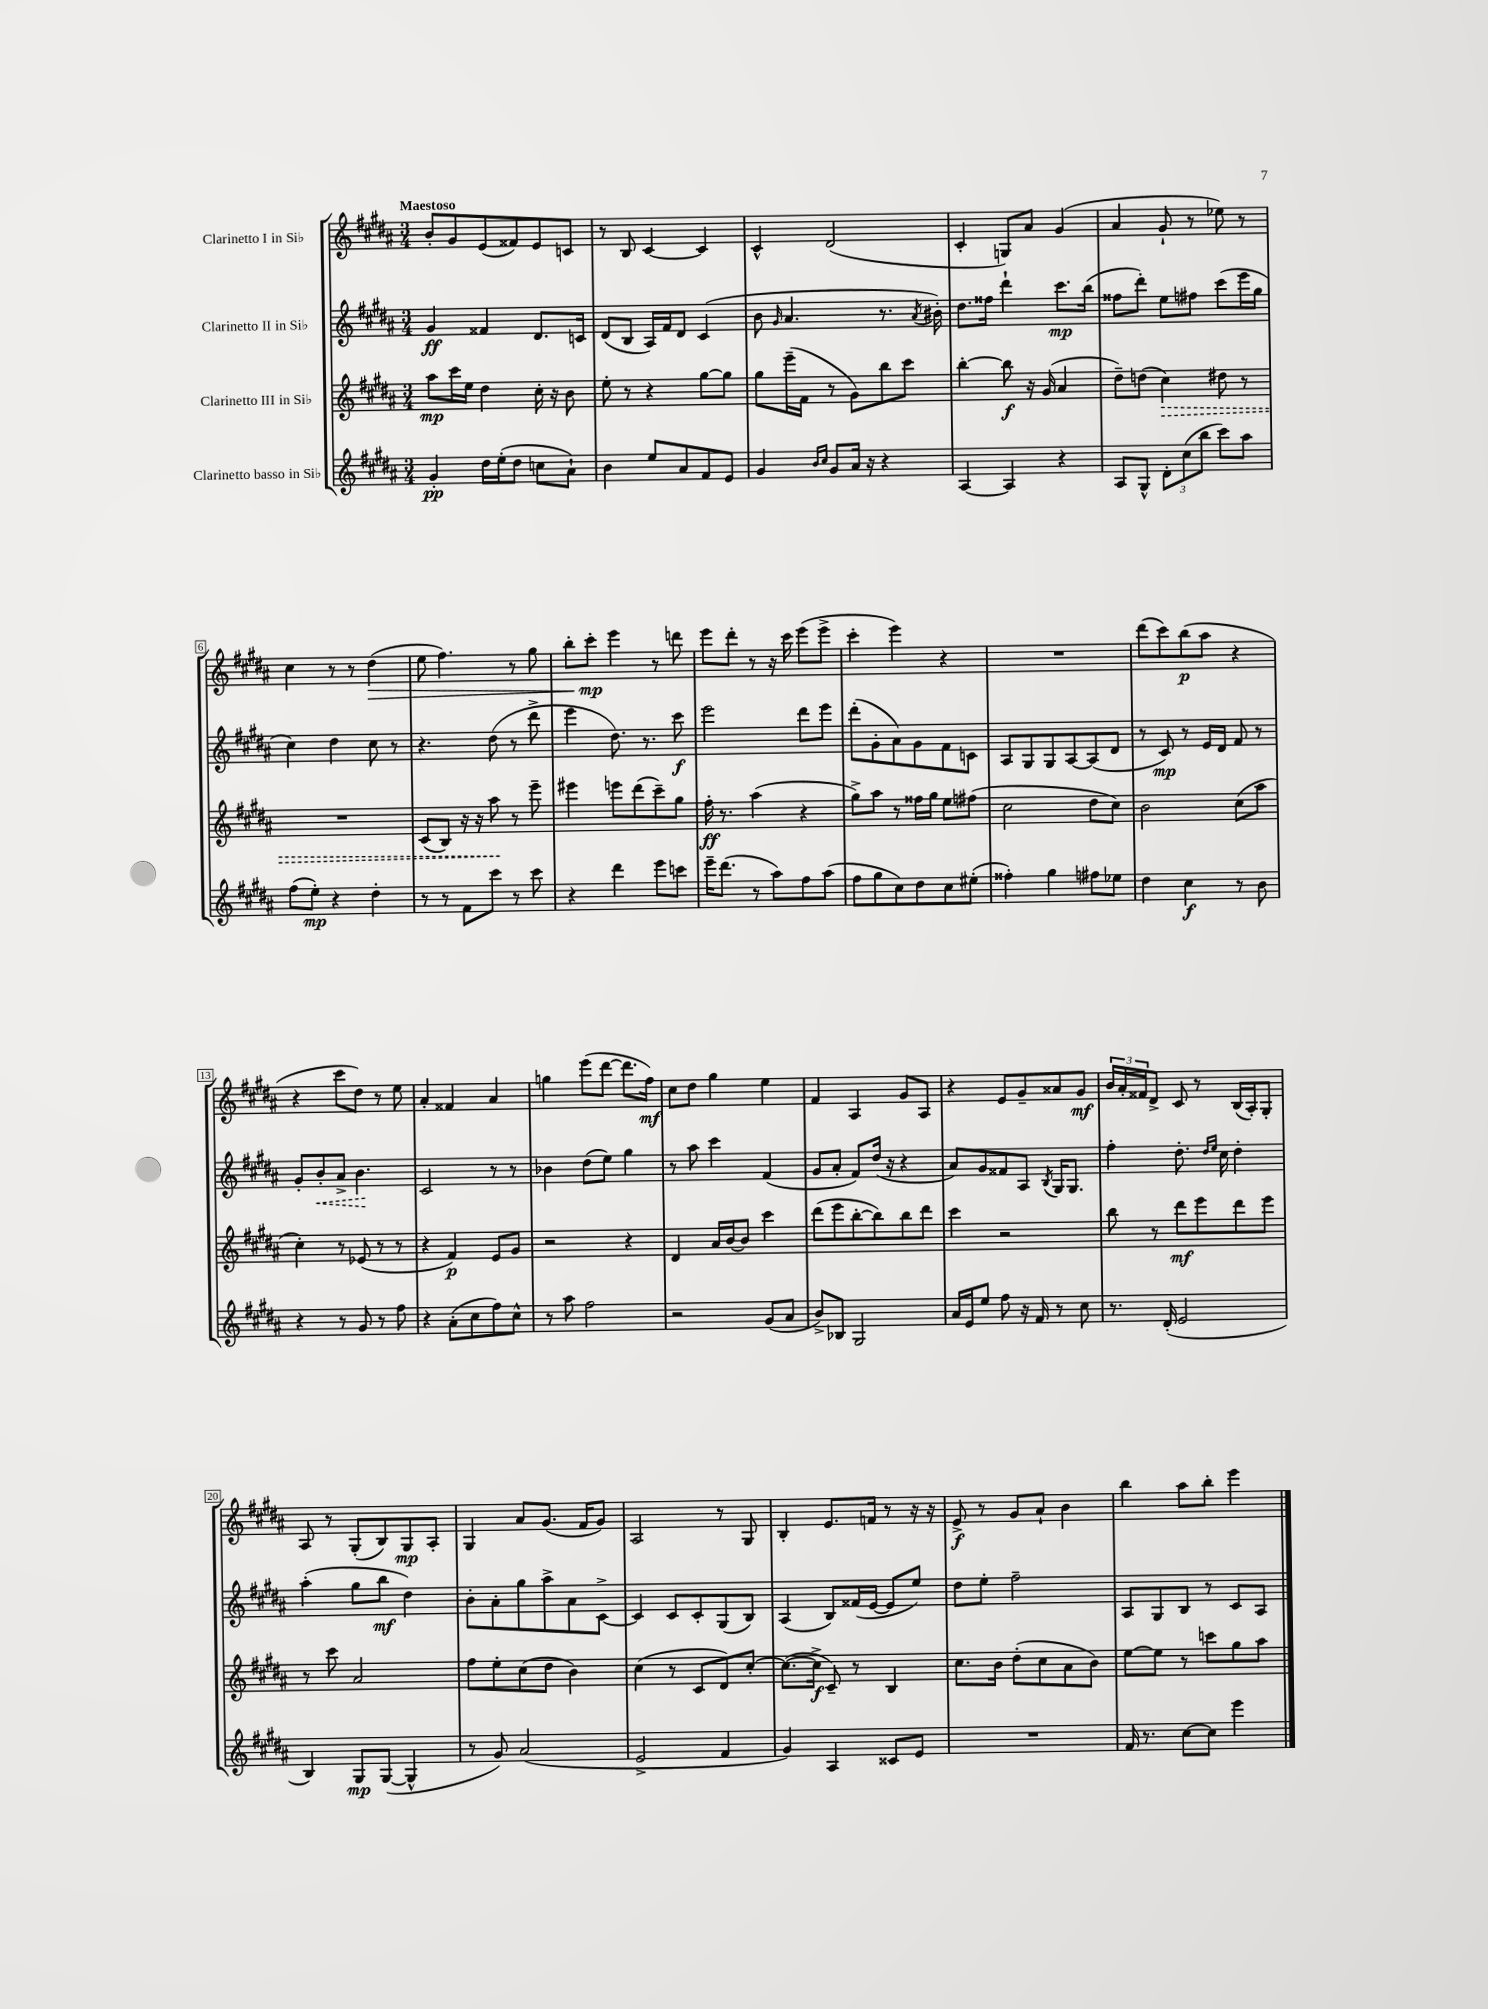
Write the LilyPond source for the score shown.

<<
\new StaffGroup <<
\new Staff = "s0" \with { instrumentName = "Clarinetto I in Sib" } {
    \clef treble \key b \major \numericTimeSignature \time 3/4 \tempo "Maestoso"
    b'8-. gis'8 e'8( fisis'8) e'8 c'8 |
    r8 b8 cis'4~ cis'4 |
    cis'4-^ dis'2( |
    cis'4-. g8) ais'8 gis'4( |
    ais'4 gis'8-! r8 ees''8) r8 |
    cis''4 r8 r8 dis''4\>( |
    e''8 fis''4.) r8 gis''8 |
    b''8-. cis'''8-.\mp\! e'''4 r8 d'''8 |
    e'''8 dis'''8-. r8 r16 cis'''16 e'''8( e'''8-> |
    cis'''4-. e'''4) r4 |
    R2. |
    dis'''8( cis'''8) b''8\p( ais''8 r4 |
    r4 cis'''8 dis''8) r8 e''8 |
    ais'4-. fisis'4 ais'4 |
    g''4 e'''8( dis'''8~ dis'''8. fis''16\mf) |
    cis''8 dis''8 gis''4 e''4 |
    fis'4 ais4 gis'8 ais8 |
    r4 e'8 gis'8-- aisis'8 gis'8\mf |
    \tuplet 3/2 { b'16 ais'16-. fisis'16 } dis'8-> cis'8 r8 b16( ais16-.) gis8-. |
    ais8 r8 gis8-.( b8) gis8\mp ais8-. |
    gis4 ais'8 gis'8.( fis'16 gis'8) |
    ais2 r8 gis8 |
    b4-. e'8. f'16 r8 r16 r16 |
    e'8->\f r8 gis'8 ais'8-! b'4 |
    b''4 ais''8 b''8-. e'''4 \bar "|." |
}
\new Staff = "s1" \with { instrumentName = "Clarinetto II in Sib" } {
    \clef treble \key b \major \numericTimeSignature \time 3/4
    gis'4\ff fisis'4 dis'8. c'16 |
    dis'8( b8 ais16) fis'16 dis'8 cis'4( |
    b'8 \grace { gis'16 } ais'4. r8. \acciaccatura { ais'8 } bis'16-.) |
    dis''8. fisis''16 dis'''4-! cis'''8.\mp b''16( |
    fisis''8 dis'''8-.) e''8 fis''8 cis'''8( e'''16 gis''16 |
    cis''4) dis''4 cis''8 r8 |
    r4. dis''8( r8 dis'''8-> |
    e'''4 dis''8.) r8. cis'''8\f |
    e'''2 dis'''8 e'''8 |
    dis'''8-.( gis'8-. ais'8) gis'8 fis'8 c'8 |
    ais8 gis8 gis8 ais8~ ais8( dis'8 |
    r8 cis'8\mp) r8 e'16 dis'16 fis'8 r8 |
    gis'8-. \once \override Hairpin.style = #'dashed-line b'8-.\< ais'8-> b'4.\! |
    cis'2 r8 r8 |
    bes'4 dis''8( e''8) gis''4 |
    r8 ais''8 cis'''4 fis'4( |
    gis'8 ais'8-. fis'8) dis''16( r16 r4 |
    ais'8) gis'8 fisis'8 ais8 \acciaccatura { b8 } gis16 gis8. |
    fis''4-. dis''8.-. \grace { dis''16 e''16 } cis''16 dis''4-. |
    ais''4-.( gis''8 b''8\mf dis''4) |
    b'8-. ais'8-. gis''8 ais''8-> ais'8 cis'8~-> |
    cis'4 cis'8 cis'8-. gis8( b8) |
    ais4( b8) fisis'16( e'16~ e'8 e''8) |
    dis''8 e''8-. fis''2-- |
    ais8 gis8 b8 r8 cis'8 ais8 \bar "|." |
}
\new Staff = "s2" \with { instrumentName = "Clarinetto III in Sib" } {
    \clef treble \key b \major \numericTimeSignature \time 3/4
    ais''8\mp cis'''16 e''16 dis''4 cis''16-. r16 b'8 |
    e''8-. r8 r4 gis''8~ gis''8 |
    gis''8 e'''16--( fis'16 r8 gis'8) b''8 cis'''8 |
    b''4~-. b''8\f r16 gis'16( ais'4 |
    dis''8--) d''8( \once \override Hairpin.style = #'dashed-line cis''4\>) dis''8 r8 |
    R2. |
    cis'8( b8) r16 r16 ais''8\! r8 e'''8-- |
    eis'''4 e'''8 dis'''8( cis'''8--) gis''8 |
    fis''16-.\ff r8. ais''4( r4 |
    gis''8->) ais''8 r8 fisis''16 gis''16 e''8 fis''8( |
    cis''2 dis''8 cis''8) |
    b'2 cis''8( ais''8 |
    cis''4-.) r8 ees'8( r8 r8 |
    r4 fis'4\p) e'8 gis'8 |
    r2 r4 |
    dis'4 ais'16 b'16~ b'8 cis'''4 |
    dis'''8( e'''8 b''8~-. b''8) b''8 dis'''8 |
    cis'''4 r2 |
    b''8 r8 dis'''8\mf e'''8 dis'''8 e'''8 |
    r8 cis'''8 ais'2 |
    fis''8 e''8-. cis''8( dis''8 b'4) |
    cis''4( r8 cis'8 dis'8) cis''8~-. |
    cis''8.~( cis''16->\f cis'8--) r8 b4 |
    cis''8. b'16 dis''8-.( cis''8 ais'8 b'8) |
    e''8~ e''8 r8 c'''8 gis''8 ais''8 \bar "|." |
}
\new Staff = "s3" \with { instrumentName = "Clarinetto basso in Sib" } {
    \clef treble \key b \major \numericTimeSignature \time 3/4
    gis'4-.\pp dis''16 e''16-.( dis''8 c''8 ais'8-!) |
    b'4 e''8 ais'8 fis'8 e'8 |
    gis'4 \grace { b'16 cis''16 } gis'8 ais'16 r16 r4 |
    ais4~ ais4 r4 |
    ais8 gis8-^ \tuplet 3/2 { dis'8-. cis''8( b''8 } cis'''8) ais''8 |
    fis''8( e''8-.\mp) r4 dis''4-. |
    r8 r8 fis'8 cis'''8 r8 cis'''8 |
    r4 dis'''4 e'''8 c'''8 |
    e'''16-- dis'''8.( r8 ais''8) fis''8 ais''8( |
    fis''8 gis''8 cis''8) dis''8 cis''8 eis''8-.( |
    fisis''4-.) gis''4 fis''8 ees''8 |
    dis''4 cis''4\f r8 b'8 |
    r4 r8 gis'8 r8 fis''8 |
    r4 ais'8-.( cis''8 fis''8) cis''8-^ |
    r8 ais''8 fis''2 |
    r2 gis'8( ais'8 |
    b'8->) bes8 gis2 |
    ais'16 e'16 e''8 fis''8 r16 fis'16 r8 cis''8 |
    r8. dis'16-.( e'2 |
    b4) gis8\mp gis8~( gis4-^ |
    r8 gis'8) ais'2( |
    e'2-> fis'4 |
    gis'4) ais4 cisis'8 e'8 |
    R2. |
    fis'16 r8. cis''8~ cis''8 e'''4 \bar "|." |
}
>>
>>
\layout { \context { \Score \override BarNumber.stencil = #(make-stencil-boxer 0.1 0.3 ly:text-interface::print) } }
